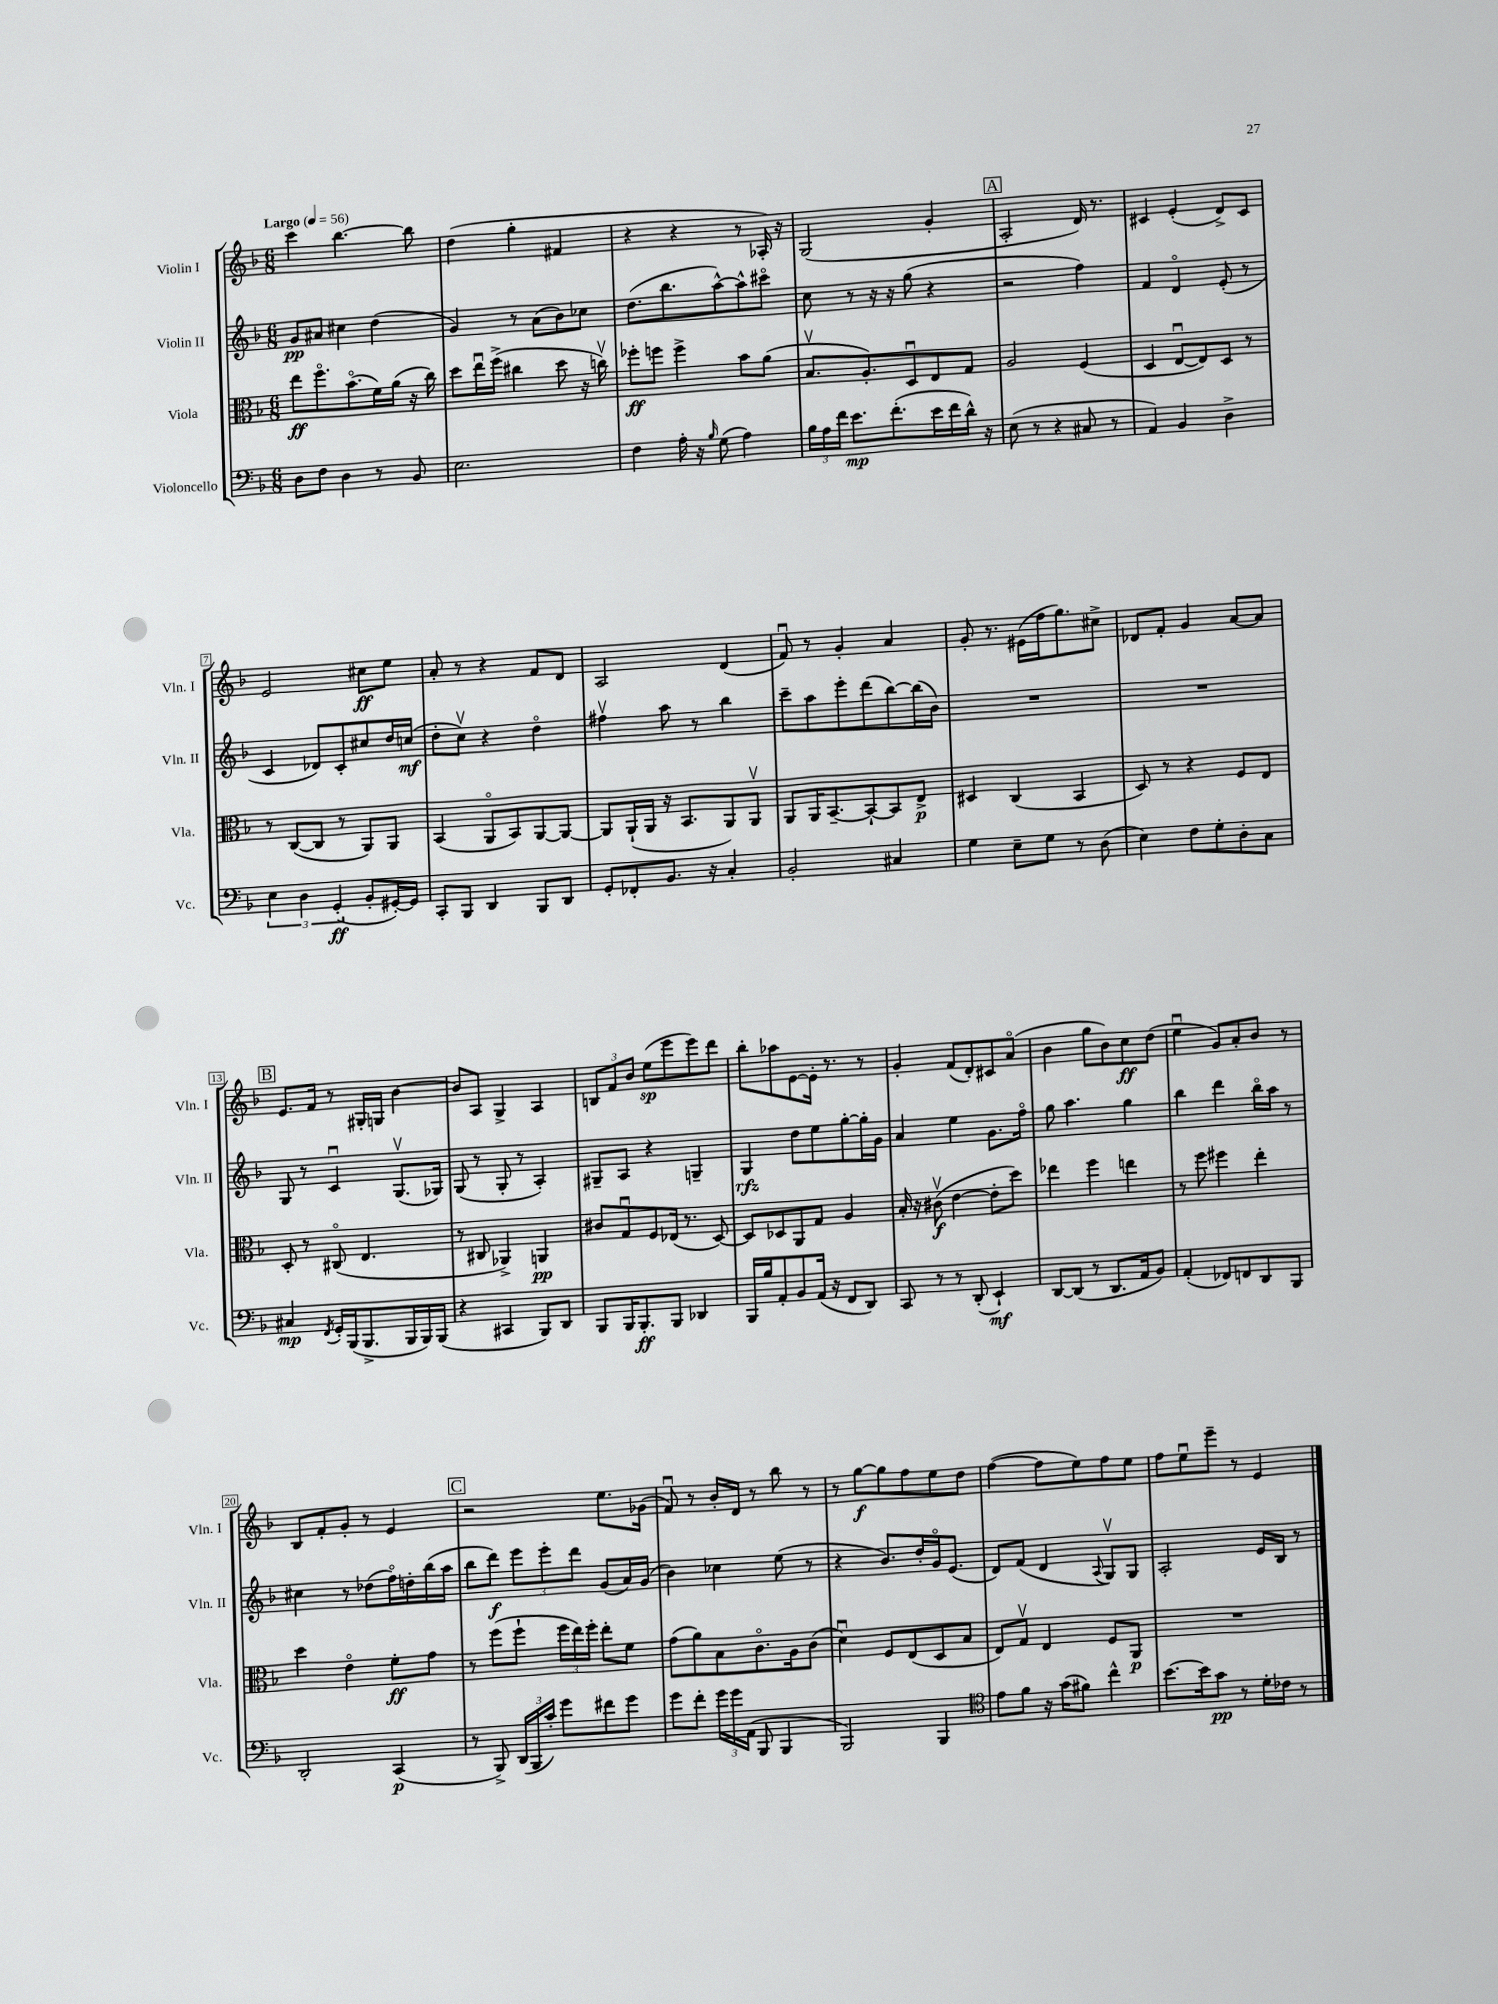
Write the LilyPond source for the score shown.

<<
\new StaffGroup <<
\new Staff = "s0" \with { instrumentName = "Violin I" shortInstrumentName = "Vln. I" } {
    \clef treble \key f \major \numericTimeSignature \time 6/8 \tempo "Largo" 4 = 56
    \autoBeamOff c'''4 bes''4.~ bes''8 |
    d''4( g''4-. fis'4 |
    r4 r4 r8 aes16-.) r16 |
    g2( g'4-. |
    \mark \markup { \box "A" } a2-. d'16) r8. |
    cis'4 e'4-.( d'8[->) cis'8] |
    e'2 cis''8[\ff e''8] |
    a'8-. r8 r4 f'8[ d'8] |
    a2 d'4( |
    f'8\downbow) r8 g'4-. a'4 |
    g'8-. r8. eis'16[( f''16 g''8.) cis''8]-> |
    des'8[ f'8]-. g'4 a'8[~ a'8] |
    \mark \markup { \box "B" } e'8.[ f'16] r8 gis16[-. g16] bes'4~ |
    bes'8[ a8] g4-> a4 |
    \tuplet 3/2 { b8[ f'8 bes'8] } e''8[\sp( e'''8 e'''8) d'''8] |
    bes''8[-. aes''8 e'8~ e'16]-. r8. r8 |
    g'4-. f'8[( d'8-.) cis'8 a'8]\flageolet( |
    bes'4 g''8[ bes'8) c''8\ff d''8]( |
    e''4\downbow g'8[) a'8-. bes'8] r8 |
    bes8[ f'8-. g'8]-. r8 e'4 |
    \mark \markup { \box "C" } r2 e''8.[ ges'16]( |
    f'8\downbow) r8 bes'16[-. d'16] r8 bes''8 r8 |
    r8 g''8[~\f g''8 f''8 e''8 d''8] |
    f''4~( f''8[ e''8) f''8 e''8] |
    f''8[ e''8\downbow e'''8]-- r8 e'4 \bar "|." |
}
\new Staff = "s1" \with { instrumentName = "Violin II" shortInstrumentName = "Vln. II" } {
    \clef treble \key f \major \numericTimeSignature \time 6/8
    \autoBeamOff g'8[\pp ais'8] cis''4 d''4( |
    g'4) r8 a'8[( bes'8) ces''8] |
    d''8.[( bes''8. a''8~-^) a''8-^ cis'''8]\flageolet |
    c''8 r8 r16 r16 g''8( r4 |
    \mark \markup { \box "A" } r2 f''4) |
    f'4 d'4\flageolet e'8-.( r8 |
    c'4 des'8[) c'8-. cis''8 d''16 c''16]\mf( |
    d''8[-. c''8]\upbow) r4 d''4\flageolet |
    fis''4\upbow a''8 r8 bes''4 |
    c'''8[-- a''8 e'''8-. d'''8( bes''8~) bes''16( bes'16]) |
    R2. |
    R2. |
    \mark \markup { \box "B" } g8 r8 c'4\downbow g8.[\upbow( ges16]) |
    g8( r8 g8-. r8 a4-.) |
    gis8[-- a8] r4 g4-- |
    g4\rfz d''8[ e''8 g''8~-. g''16-. g'16] |
    a'4 e''4 g'8.[ f''16]\flageolet |
    g''8 a''4. g''4 |
    bes''4 d'''4 bes''16[\flageolet a''16] r8 |
    cis''4 r8 des''8[( f''16\flageolet) d''16-. bes''16( a''16] |
    \mark \markup { \box "C" } bes''8[ d'''8]\f) \tuplet 3/2 { e'''8[ e'''8-. d'''8] } g'8[( a'16) g'16]( |
    bes'4) ces''4 e''8( r8 |
    r4 bes'8.[) d''16-. g'16\flageolet e'8.]( |
    d'8[) f'8]( d'4 \appoggiatura { a8 } g8[\upbow) g8] |
    a2-. e'16[ bes16] r8 \bar "|." |
}
\new Staff = "s2" \with { instrumentName = "Viola" shortInstrumentName = "Vla." } {
    \clef alto \key f \major \numericTimeSignature \time 6/8
    \autoBeamOff e''8[\ff f''8.\flageolet bes'8.\flageolet( f'16) a'16]( r16 c''16) |
    d''8[ e''16\downbow f''16]->( cis''4 d''8 r16 c''16\upbow) |
    fes''8[-.\ff f''8] f''4-> bes'8[ a'8]( |
    bes8.[\upbow a8.-.) d8\downbow e8 g8] |
    \mark \markup { \box "A" } a2 f4( |
    d4 e8[~\downbow e8) d8] r8 |
    r8 c8[~( c8] r8 a,8[) a,8] |
    bes,4( a,8[\flageolet bes,8) a,8~ a,8]~ |
    a,8[ a,16-!( a,16] r16 bes,8.[ a,8) a,8]\upbow |
    a,8[ a,16 bes,8.~-- bes,8~-! bes,8 e8]->\p |
    dis4 c4( bes,4 |
    d8) r8 r4 f8[ e8] |
    \mark \markup { \box "B" } d8-. r8 cis8\flageolet( e4. |
    r8 cis8 aes,4->) a,4\pp |
    cis'8[ g8\downbow f8 ees16]( r8. d8~) |
    d8[ des8 a,8 g8] a4 |
    bes16-. r16 cis'8\upbow\f( e'4~ e'8[-. d''8]) |
    ees''4 f''4 e''4 |
    r8 f''8 fis''4 e''4-. |
    d''4 e'4\flageolet f'8[-.\ff g'8] |
    \mark \markup { \box "C" } r8 f''8[( f''8]-! \tuplet 3/2 { f''16[ e''16) f''16]-. } e''8[-. f'8] |
    g'8[( a'8) bes8 c'8.\flageolet a16 c'8]( |
    d'4\downbow) f8[ e8( d8 bes8] |
    e8[) g8]\upbow e4 f8[ a,8]\p |
    R2. \bar "|." |
}
\new Staff = "s3" \with { instrumentName = "Violoncello" shortInstrumentName = "Vc." } {
    \clef bass \key f \major \numericTimeSignature \time 6/8
    \autoBeamOff d8[ f8] d4 r8 bes,8 |
    e2. |
    f4 a16-. r16 \grace { bes16 } g8( a4) |
    \tuplet 3/2 { bes16[ a16 f'16] } e'8.[\mp f'8.-.( e'16 f'16 d'16]-^) r16 |
    \mark \markup { \box "A" } e8( r8 r4 cis8 r8 |
    a,4) bes,4 d4-> |
    \tuplet 3/2 { e4 d4 g,4-.\ff( } bes,8[-. gis,16~-.) gis,16] |
    c,8[-. bes,,8] d,4 bes,,8[ d,8] |
    g,8[-. fes,8-. bes,8.] r16 c4-. |
    bes,2-. cis4 |
    g4 e8[-- g8] r8 d8( |
    e4) f8[ g8-. d8-. c8] |
    \mark \markup { \box "B" } cis4\mp \acciaccatura { f,8 } g,16[-. bes,,16( bes,,8.-> bes,,16 bes,,16) bes,,16]( |
    r4 cis,4 bes,,8[) d,8] |
    bes,,8[ bes,,16 bes,,8.-.\ff bes,,8] des,4 |
    bes,,16[ bes16 a,8-. bes,8 a,16]( r16 f,8[ d,8]) |
    c,8 r8 r8 d,8-.( e,4-!\mf) |
    d,8[~ d,8]( r8 d,8.[ a,16 bes,8]) |
    a,4-.( fes,8[) f,8 d,8 bes,,8] |
    d,2-. c,4\p( |
    \mark \markup { \box "C" } r8 bes,,8->) \tuplet 3/2 { d,16[( bes,,16 c'16]-.) } g'8[ fis'8 g'8] |
    g'8[ f'8]-. \tuplet 3/2 { g'16[ g'16 a,16]( } bes,,8 bes,,4 |
    bes,,2) bes,,4 |
    \clef tenor e'8[ f'8] r16 g'16[( fis'8]) c''4-^ |
    bes'8.[~ bes'16 g'8]\pp r8 d'16[-. ces'16] r8 \bar "|." |
}
>>
>>
\layout { \context { \Score \override BarNumber.stencil = #(make-stencil-boxer 0.1 0.3 ly:text-interface::print) } }
